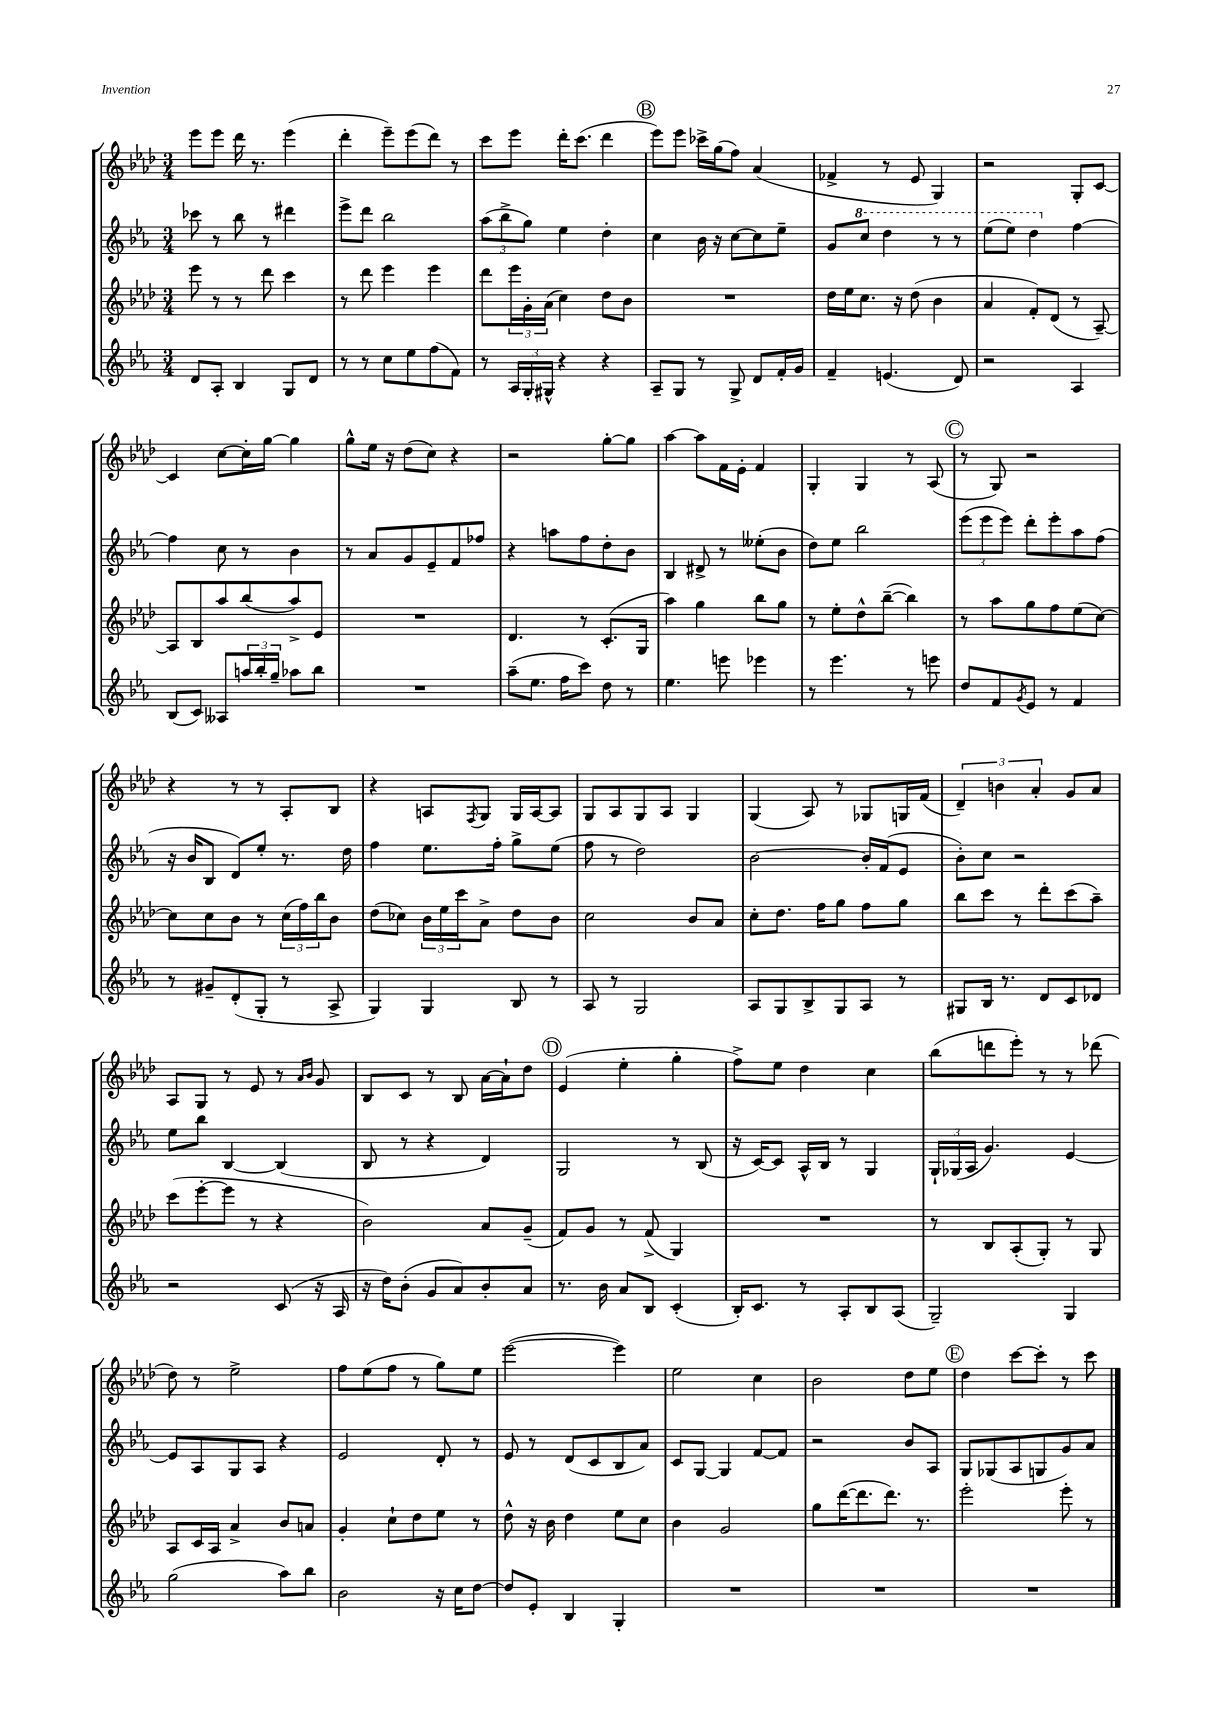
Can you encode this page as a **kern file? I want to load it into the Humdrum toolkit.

**kern	**kern	**kern	**kern
*staff4	*staff3	*staff2	*staff1
*clefG2	*clefG2	*clefG2	*clefG2
*k[b-e-a-]	*k[b-e-a-d-]	*k[b-e-a-]	*k[b-e-a-d-]
*M3/4	*M3/4	*M3/4	*M3/4
8d	8eee-	8ccc-	8eee-
8A-'	8r	8r	8eee-
4B-	8r	8bb-	16ddd-
.	.	.	8.r
.	8ddd-	8r	.
8G	4ccc	4ddd#	(4eee-
8d	.	.	.
=	=	=	=
8r	8r	8eee-^	4ddd-'
8r	8ddd-	8ddd	.
8cc	4eee-	2bb-	8eee-~)
8ee-	.	.	(8eee-
(8ff	4eee-	.	8ddd-)
8f)	.	.	8r
=	=	=	=
8r	8ddd-	(12aa-	8ccc
.	.	12bb-^	.
24A-	24eee-	.	8eee-
24G'	24g'	12gg)	.
24G#^^	(24a-	.	.
4r	4cc)	4ee-	16ddd-'
.	.	.	(8.ccc
4r	8dd-	4dd'	4ddd-
.	8b-	.	.
=	=	=	=
8A-~	2.r	4cc	8eee-)
8G	.	.	8eee-
8r	.	16b-	16ccc-^
.	.	16r	(16gg
8G^	.	[8cc	8ff)
8d	.	8cc]	(4a-
16f'	.	8ee-~	.
16g	.	.	.
=	=	=	=
4f~	16dd-	8g	4f-^
.	16ee-	.	.
.	8.cc	8ccc	.
(4.e	.	4ddd	8r
.	16r	.	.
.	(8dd-	.	8e-
.	4b-	8r	4G)
8d)	.	8r	.
=	=	=	=
2r	4a-	(8eee-	2r
.	.	8eee-)	.
.	8f')	4ddd	.
.	(8d-	.	.
4A-	8r	[4ff	8G'
.	[8A-~)	.	[8c
=	=	=	=
(8B-	8A-]	4ff]	4c]
8c)	8B-	.	.
8A--	8aa-	8cc	[8cc
24aa	(8bb-	8r	16cc']
24bb-'	.	.	.
.	.	.	[16gg
24gg~	.	.	.
8aa-	8aa-^)	4b-	4gg]
8bb-	8e-	.	.
=	=	=	=
2.r	2.r	8r	8gg^^
.	.	8a-	16ee-
.	.	.	16r
.	.	8g	(8dd-
.	.	8e-~	8cc)
.	.	8f	4r
.	.	8ff-	.
=	=	=	=
(8aa-~	4.d-	4r	2r
8.ee-	.	.	.
.	.	8aa	.
16ff	.	.	.
8ccc)	8r	8ff	.
8dd	(8.c'	8dd'	[8gg'
8r	.	8b-	8gg]
.	16G	.	.
=	=	=	=
4.ee-	4aa-)	4B-	[4aa-
.	4gg	8d#^	8aa-]
8eee	.	8r	16f
.	.	.	16e-'
4eee-	8bb-	(8ee--'	4f
.	8gg	8b-	.
=	=	=	=
8r	8r	8dd)	4G'
4.eee-	8ee-'	8ee-	.
.	8dd-^^	2bb-	4G
.	([8bb-~	.	.
8r	4bb-])	.	8r
8eee	.	.	(8A-
=	=	=	=
8dd	8r	(12eee-	8r
.	.	12eee-	.
8f	8aa-	.	8G)
.	.	12eee-)	.
8qg	.	.	.
8e-	8gg	8ddd'	2r
8r	8ff	8eee-'	.
4f	(8ee-	8aa-	.
.	[8cc)	(8ff	.
=	=	=	=
8r	8cc]	16r	4r
.	.	16b-	.
8g#~	8cc	8B-	.
(8d'	8b-	8d)	8r
8G'	8r	8ee-'	8r
8r	(24cc	8.r	8A-'
.	24ff)	.	.
.	24bb-	.	.
8A-^	8b-	.	8B-
.	.	16dd	.
=	=	=	=
4G)	(8dd-	4ff	4r
.	8cc-)	.	.
4G	24b-	8.ee-	8A
.	24ee-	.	.
.	24ccc	.	.
.	.	.	8qF
.	8a-^	.	8G
.	.	16ff'	.
8B-	8dd-	8gg^	16G
.	.	.	[16A
8r	8b-	(8ee-	8A]
=	=	=	=
8A-	2cc	8ff	8G
8r	.	8r	8A-
2G	.	2dd)	8G
.	.	.	8A-
.	8b-	.	4G
.	8a-	.	.
=	=	=	=
8A-	8cc'	[2b-	(4G
8G	8.dd-	.	.
8B-^	.	.	8A-)
.	16ff	.	.
8G	8gg	.	8r
8A-	8ff	16b-']	8G-
.	.	(16f	.
8r	8gg	8e-	16G
.	.	.	(16f
=	=	=	=
8G#	8bb-	8b-')	6d-~)
16B-	8ccc	8cc	.
.	.	.	6b
8.r	.	.	.
.	8r	2r	.
.	.	.	6a-'
8d	8ddd-'	.	.
8c	(8ccc	.	8g
8d-	8aa-~)	.	8a-
=	=	=	=
2r	(8ccc	8ee-	8A-
.	[8eee-'	8bb-	8G
.	8eee-]	[4B-	8r
.	8r	.	8e-
(8c	4r	(4B-]	8r
.	.	.	16qqa-
.	.	.	16qqb-
16r	.	.	8g
16A-	.	.	.
=	=	=	=
16r	2b-)	8B-	8B-
16dd)	.	.	.
(8b-'	.	8r	8c
8g	.	4r	8r
8a-)	.	.	8B-
8b-'	8a-	4d)	[16a-
.	.	.	16a-`]
8a-	(8g~	.	8dd-
=	=	=	=
8.r	8f)	2G	(4e-
.	8g	.	.
16b-	.	.	.
8a-	8r	.	4ee-'
8B-	(8f^	.	.
(4c'	4G)	8r	4gg'
.	.	(8B-	.
=	=	=	=
16B-')	2.r	16r	8ff^)
8.c	.	[16c)	.
.	.	8c]	8ee-
8r	.	16A-^^	4dd-
.	.	16B-	.
8A-'	.	8r	.
8B-	.	4G	4cc
(8A-	.	.	.
=	=	=	=
2G~)	8r	24G`	(8bb-
.	.	(24G-	.
.	.	24A-	.
.	8B-	4.g)	8ddd
.	(8A-'	.	8eee-')
.	8G')	.	8r
4G	8r	[4e-	8r
.	8G	.	(8ddd-
=	=	=	=
(2gg	8A-	8e-]	8dd-)
.	16c	8A-	8r
.	16A-	.	.
.	4a-^	8G	2ee-^
.	.	8A-	.
8aa-)	8b-	4r	.
8bb-	8a	.	.
=	=	=	=
2b-	4g'	2e-	8ff
.	.	.	(8ee-
.	8cc`	.	8ff
.	8dd-	.	8r
16r	8ee-	8d'	8gg)
16cc	.	.	.
[8dd	8r	8r	8ee-
=	=	=	=
8dd]	8dd-^^	8e-	([2eee-
8e-'	16r	8r	.
.	16b-	.	.
4B-	4dd-	(8d	.
.	.	8c	.
4G'	8ee-	8B-	4eee-])
.	8cc	8a-)	.
=	=	=	=
2.r	4b-	8c	2ee-
.	.	[8G	.
.	2g	4G]	.
.	.	[8f	4cc
.	.	8f]	.
=	=	=	=
2.r	8gg	2r	2b-
.	([16ddd-	.	.
.	8.ddd-]	.	.
.	8.ddd-)	.	.
.	.	8b-	8dd-
.	8.r	.	.
.	.	8A-	8ee-
=	=	=	=
2.r	2eee-'	8G	4dd-
.	.	(8G-	.
.	.	8A-	[8ccc
.	.	8G	8ccc']
.	8eee-'	8g)	8r
.	8r	8a-	8ccc
==	==	==	==
*-	*-	*-	*-
